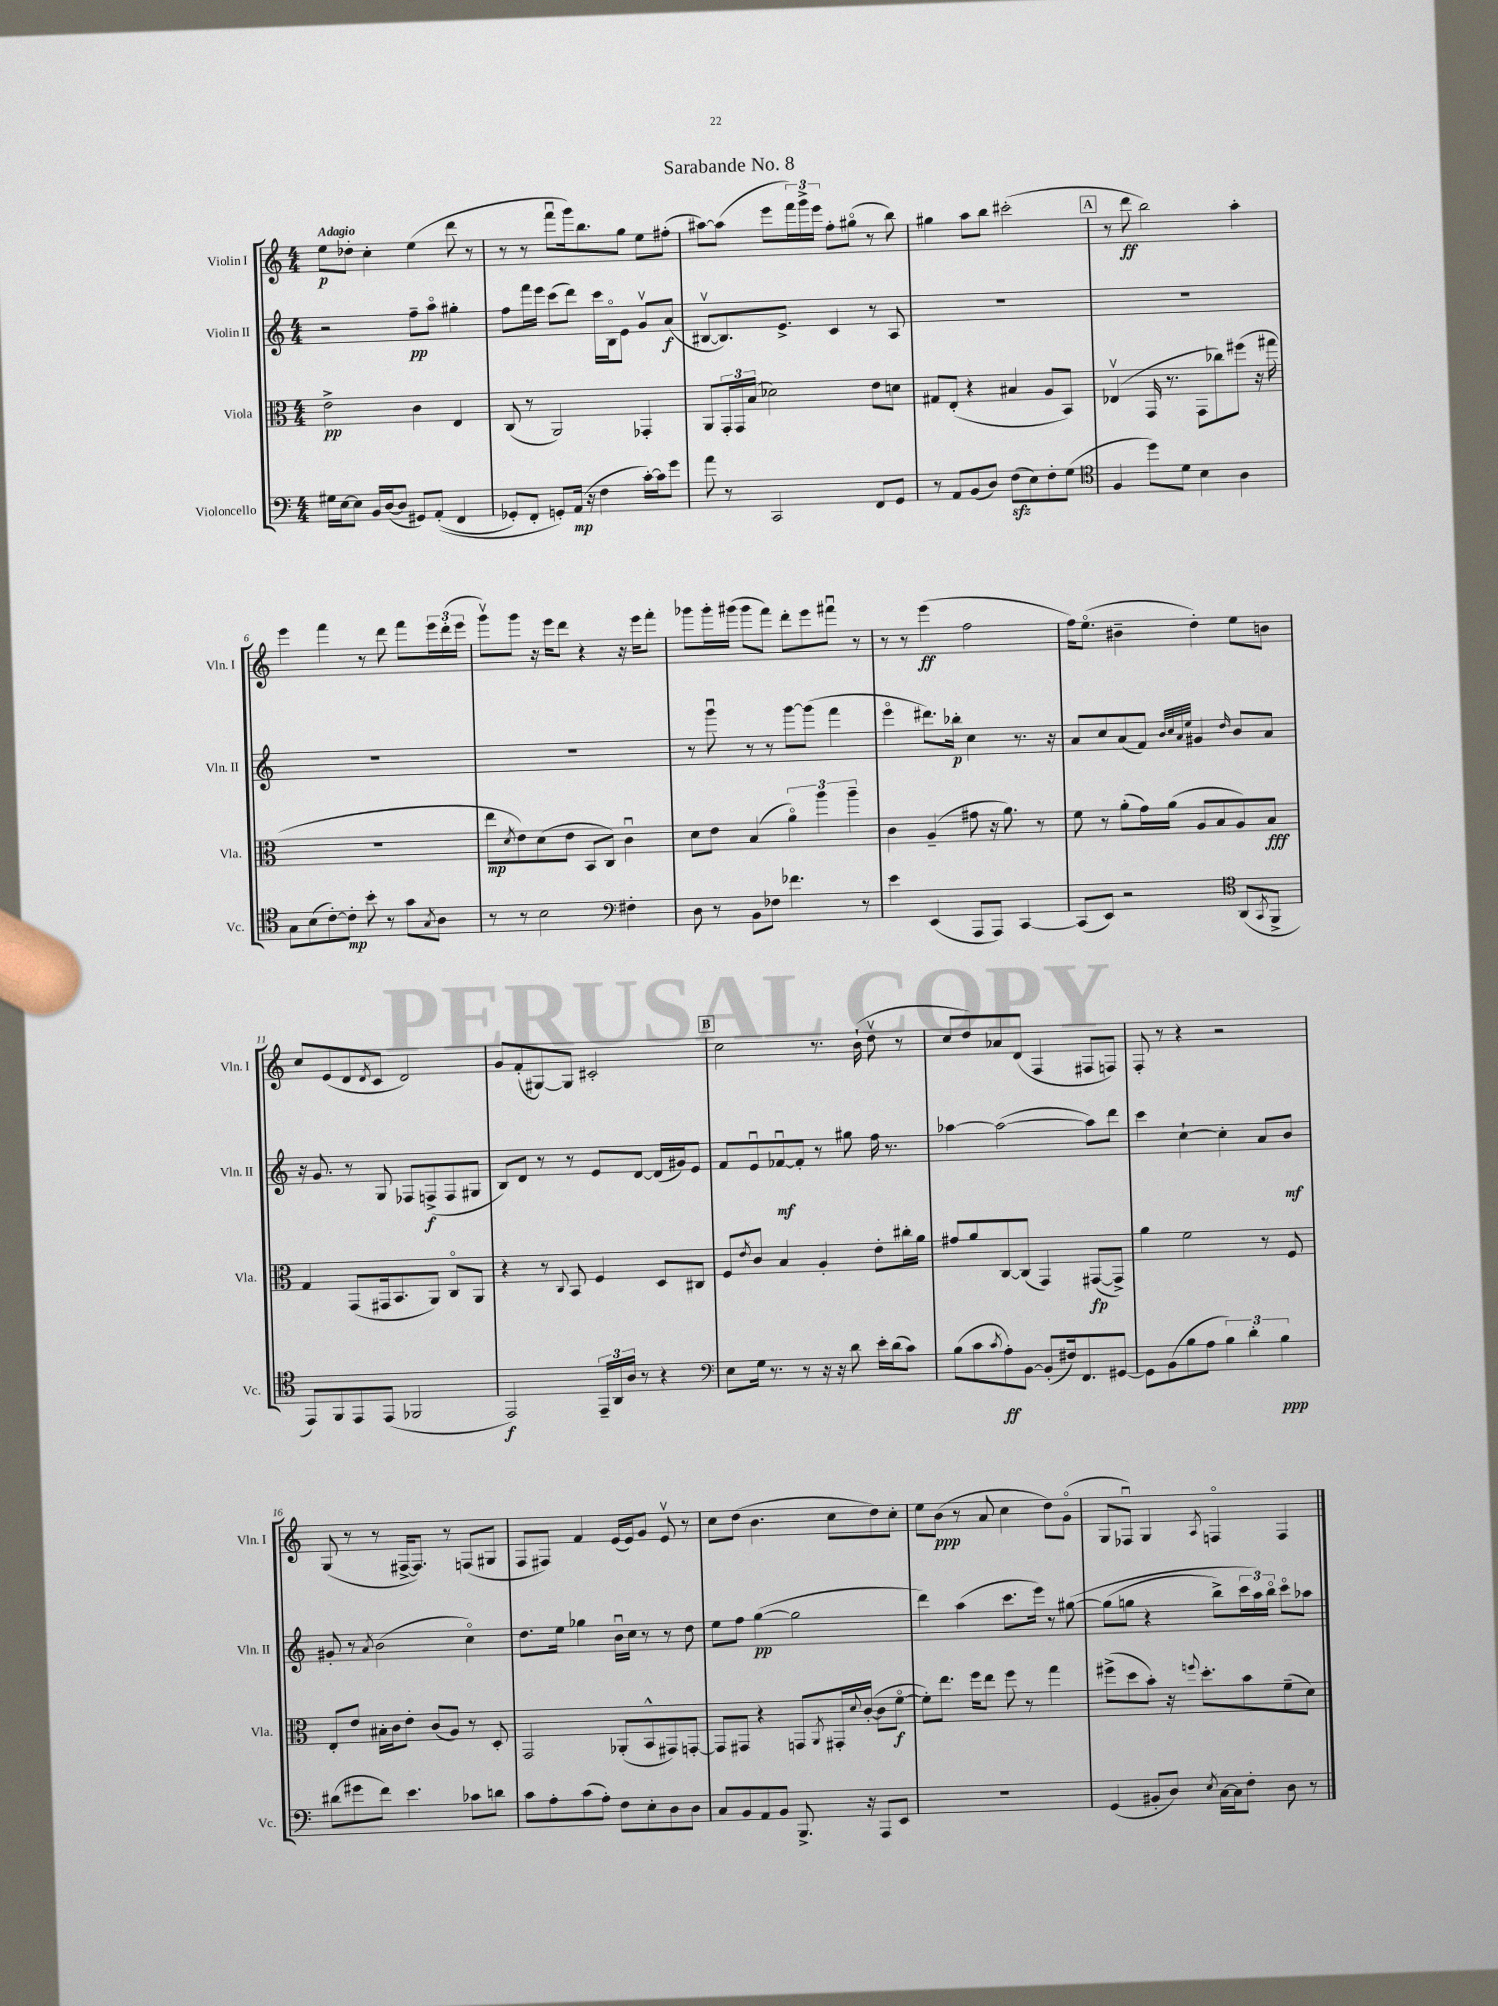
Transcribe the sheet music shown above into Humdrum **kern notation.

**kern	**dynam	**kern	**dynam	**kern	**dynam	**kern	**dynam
*part4	*part4	*part3	*part3	*part2	*part2	*part1	*part1
*staff4	*staff4	*staff3	*staff3	*staff2	*staff2	*staff1	*staff1
*I"Violoncello	*	*I"Viola	*	*I"Violin II	*	*I"Violin I	*
*I'Vc.	*	*I'Vla.	*	*I'Vln. II	*	*I'Vln. I	*
*clefF4	*	*clefC3	*	*clefG2	*	*clefG2	*
*k[]	*	*k[]	*	*k[]	*	*k[]	*
*M4/4	*	*M4/4	*	*M4/4	*	*M4/4	*
=1	=1	=1	=1	=1	=1	=1	=1
!	!	!	!	!	!	!LO:TX:a:B:t=Adagio	!
16G#X\LL	.	2e^\	pp	2r	.	8ee\L	p
[16E\J	.	.	.	.	.	.	.
8E\J]	.	.	.	.	.	8dd-X'\J	.
16BB/LL	.	.	.	.	.	4cc'\	.
([16D/J	.	.	.	.	.	.	.
8D/J]	.	.	.	.	.	.	.
8GG#X/L)	.	4c\	.	8ff~\L	pp	(4ee\	.
((8AA'/J	.	.	.	8aa\J	.	.	.
4FF/	.	4E/	.	4gg#X'\	.	8ddd\	.
.	.	.	.	.	.	8r	.
=2	=2	=2	=2	=2	=2	=2	=2
8GG-X'/L)	.	(8C/	.	8ff\L	.	8r	.
8FF'/J	.	8r	.	16fff\L	.	8r	.
.	.	.	.	16eee\JJ	.	.	.
8GGn'/L)	.	2AA/)	.	(8ccc\L	.	8fffu\L	.
(16AA/Jk	mp	.	.	8ddd\J)	.	16ggg\k)	.
16r	.	.	.	.	.	8.bb\	.
4F\	.	.	.	16ccc\LL	.	.	.
.	.	.	.	16B\J	.	.	.
.	.	.	.	8e\J	.	8gg\J	.
[16c'\LL)	.	4GG-X'/	.	8gv/L	.	8ee\L	.
16c\J]	.	.	.	.	.	.	.
8g\J	.	.	.	(8a/J	f	(8ff#X'\J	.
=3	=3	=3	=3	=3	=3	=3	=3
8a\	.	8AA/L	.	[8B#Xv/L	.	[8aa#X\L)	.
8r	.	24GG'/L	.	8.B#/])	.	(8aa#\J]	.
.	.	24GG/	.	.	.	.	.
.	.	(24B/JJ	.	.	.	.	.
2CC/	.	2d-X\)	.	.	.	8eee\L	.
.	.	.	.	8.e^/J	.	.	.
.	.	.	.	.	.	24fff\L)	.
.	.	.	.	.	.	24ggg^\	.
.	.	.	.	.	.	24eee\JJ	.
.	.	.	.	4c/	.	8ff'\L	.
.	.	.	.	.	.	(8gg#X\J	.
8FF/L	.	8e\L	.	8r	.	8r	.
8GG/J	.	8dn\J	.	8A/	.	8bb\)	.
=4	=4	=4	=4	=4	=4	=4	=4
8r	.	8G#X/L	.	1r	.	4gg#X\	.
8AA/L	.	(8E'/J	.	.	.	.	.
(8BB/	.	4r	.	.	.	8aa\L	.
8D/J)	.	.	.	.	.	8bb\J	.
(8Fzz\L	.	4B#X/	.	.	.	(2ccc#X'\	.
8E\)	.	.	.	.	.	.	.
8F'\	.	8A/L	.	.	.	.	.
(8G\J	.	8BB/J)	.	.	.	.	.
!!LO:REH:place=s1:t=A
=5	=5	=5	=5	=5	=5	=5	=5
*clefC4	*	*	*	*	*	*	*
4F/	.	(4E-Xv/	.	1r	.	8r	.
.	.	.	.	.	.	8ddd\	ff
8dd\L)	.	16GG/	.	.	.	2bb\)	.
.	.	8.r	.	.	.	.	.
8d\J	.	.	.	.	.	.	.
4B\	.	8GG\L	.	.	.	.	.
.	.	8cc-X\)	.	.	.	.	.
4A\	.	(8ff#X\J	.	.	.	4aa'\	.
.	.	16r	.	.	.	.	.
.	.	16gg#X\	.	.	.	.	.
!!LO:LB:g=z
=6	=6	=6	=6	=6	=6	=6	=6
8G\L	.	1r	.	1r	.	4eee\	.
(8B\	.	.	.	.	.	.	.
[8c'\)	.	.	.	.	.	4fff\	.
8c'\J]	mp	.	.	.	.	.	.
8b'\	.	.	.	.	.	8r	.
8r	.	.	.	.	.	8ddd\	.
8g\L	.	.	.	.	.	8fff\L	.
8qG/	.	.	.	.	.	.	.
8A\J	.	.	.	.	.	24eee\L	.
.	.	.	.	.	.	(24ddd'\	.
.	.	.	.	.	.	24eee\JJ	.
=7	=7	=7	=7	=7	=7	=7	=7
8r	.	8ee\L	mp	1r	.	8gggv\L)	.
.	.	8qd/	.	.	.	.	.
8r	.	8e\)	.	.	.	8ggg\J	.
2B\	.	(8d\	.	.	.	16r	.
.	.	.	.	.	.	16eee\KL	.
.	.	8e\J	.	.	.	8ddd\J	.
.	.	8BB/L	.	.	.	4r	.
.	.	8C/J)	.	.	.	.	.
*clefF4	*	*	*	*	*	*	*
4F#X'\	.	4cu\	.	.	.	16r	.
.	.	.	.	.	.	16eee\KL	.
.	.	.	.	.	.	8fff'\J	.
=8	=8	=8	=8	=8	=8	=8	=8
8D\	.	8d\L	.	8r	.	8ggg-X\L	.
8r	.	8e\J	.	8gggu\	.	16ggg-'\L	.
.	.	.	.	.	.	(16ggg#X\JJ	.
8BB\L	.	(4B/	.	8r	.	8ggg#\L	.
8F-X\J	.	.	.	8r	.	8fff\J)	.
4.f-X\	.	6a\)	.	[8ggg\L	.	8ddd'\L	.
.	.	.	.	(8ggg\J]	.	8eee\	.
.	.	6aa\	.	.	.	.	.
.	.	.	.	4fff\	.	8fff#Xu\J	.
.	.	6aa~\	.	.	.	.	.
8r	.	.	.	.	.	8r	.
=9	=9	=9	=9	=9	=9	=9	=9
4e\	.	4c\	.	4eee\	.	8r	.
.	.	.	.	.	.	8r	.
(4EE/	.	(4A~/	.	8.ddd#X\L)	.	(4eee\	ff
.	.	.	.	16bb-X'\Jk	p	.	.
8AAA/L	.	8g#X\	.	4cc\	.	2ff\	.
8AAA/J)	.	16r	.	.	.	.	.
.	.	8.a\)	.	.	.	.	.
[4CC/	.	.	.	8.r	.	.	.
.	.	8r	.	.	.	.	.
.	.	.	.	16r	.	.	.
=10	=10	=10	=10	=10	=10	=10	=10
(8CC/L]	.	8f\	.	8a/L	.	16ff\KL)	.
.	.	.	.	.	.	(8.ee\J	.
8EE/J)	.	8r	.	8cc/	.	.	.
2r	.	(8a'\L	.	(8a/	.	4b#X~\	.
.	.	16g\L)	.	8f/J)	.	.	.
.	.	(16a\JJ	.	.	.	.	.
.	.	.	.	32qqb/LLL	.	.	.
.	.	.	.	32qqcc/	.	.	.
.	.	.	.	32qqa/	.	.	.
.	.	.	.	32qqee/JJJ	.	.	.
.	.	8A/L	.	4g#X/	.	4dd'\)	.
.	.	8B/	.	.	.	.	.
*clefC4	*	*	*	*	*	*	*
.	.	.	.	16qqdd/	.	.	.
(8AA/L	.	8A/)	.	8b/L	.	8ee\L	.
8qGG/	.	.	.	.	.	.	.
8FF^/J	.	8B/J	fff	8a/J	.	8bn\J	.
!!LO:LB:g=z
=11	=11	=11	=11	=11	=11	=11	=11
8EE/L)	.	4G/	.	16r	.	8cc/L	.
.	.	.	.	8.g/	.	.	.
8FF/	.	.	.	.	.	(8e/	.
8EE/	.	(8GG/L	.	8r	.	8d/	.
.	.	.	.	.	.	8qd/	.
(8EE/J	.	16GG#X/k	.	8G/	.	8c/J	.
.	.	8.BB/	.	.	.	.	.
2FF-X/	.	.	.	8F-X/L	.	2d/)	.
.	.	8AA/J)	.	(8Fn^/	f	.	.
.	.	8C/L	.	8F/	.	.	.
.	.	8AA/J	.	8G#X/J	.	.	.
=12	=12	=12	=12	=12	=12	=12	=12
2EE/)	f	4r	.	8B/L)	.	8g/L	.
.	.	.	.	8d/J	.	(8f'/	.
.	.	8r	.	8r	.	[8G#X/)	.
.	.	8qqC/	.	.	.	.	.
.	.	8BB/	.	8r	.	8G#/J]	.
24EE~/LL	.	4F/	.	8e/L	.	2c#X'/	.
24AA/	.	.	.	.	.	.	.
24A/JJ	.	.	.	.	.	.	.
8r	.	.	.	[8d/J	.	.	.
4r	.	8D/L	.	(16d/LL]	.	.	.
.	.	.	.	16g#X/J)	.	.	.
.	.	8C#X/J	.	8e/J	.	.	.
!!LO:REH:place=s1:t=B
=13	=13	=13	=13	=13	=13	=13	=13
*clefF4	*	*	*	*	*	*	*
8E\L	.	8F/L	.	8f/L	.	2cc\	.
.	.	8qe/	.	.	.	.	.
16G\Jk	.	8c/J	.	8eu/	.	.	.
8.r	.	.	.	.	.	.	.
.	.	4B/	.	[8f-Xu/	mf	.	.
8r	.	.	.	8f-'/J]	.	.	.
16r	.	4A'/	.	8r	.	8.r	.
16r	.	.	.	.	.	.	.
8d\	.	.	.	8gg#X\	.	.	.
.	.	.	.	.	.	(16b`\	.
16e'\LL	.	8e'\L	.	16ff\	.	8ddv\	.
(16d\J	.	.	.	8.r	.	.	.
8c\J)	.	16cc#X'\L	.	.	.	8r	.
.	.	16a\JJ	.	.	.	.	.
=14	=14	=14	=14	=14	=14	=14	=14
(8B\L	.	8g#X/L	.	[4aa-X\	.	8cc/L	.
8c\	.	8a/	.	.	.	8dd/)	.
8qc/	.	.	.	.	.	.	.
8A'\)	ff	[8C/	.	(2aa-\_	.	8a-X/	.
[8BB\J	.	(8C/J]	.	.	.	(8d/J	.
(8BB'/L]	.	4GG/)	.	.	.	4F/	.
16F#X/k)	.	.	.	.	.	.	.
8.FF/	.	.	.	.	.	.	.
.	.	([8GG#X/L	fp	8aa-\L])	.	8F#X/L	.
[8GG#X/J	.	8GG#^/J])	.	8ddd\J	.	8Fn/J)	.
=15	=15	=15	=15	=15	=15	=15	=15
8GG#\L]	.	4a\	.	4ccc\	.	8F'/	.
(8BB\	.	.	.	.	.	8r	.
8B\	.	2f\	.	[4cc`\	.	4r	.
8A\J	.	.	.	.	.	.	.
6B\)	.	.	.	4cc'\]	.	2r	.
6d'\	.	.	.	.	.	.	.
.	.	8r	.	8a/L	.	.	.
6B\	ppp	.	.	.	.	.	.
.	.	8F/	.	8b/J	mf	.	.
!!LO:LB:g=z
=16	=16	=16	=16	=16	=16	=16	=16
(8d#X\L	.	8E'/L	.	8g#X'/	.	(8G/	.
8g#X\	.	8e/J	.	8r	.	8r	.
.	.	.	.	8qa/	.	.	.
8f\J)	.	16B#X'\LL	.	(2b\	.	8r	.
.	.	16c\J	.	.	.	.	.
4.e\	.	8e'\J	.	.	.	[16F#X^/KL	.
.	.	.	.	.	.	8.F#/J])	.
.	.	(8c/L	.	.	.	.	.
.	.	8A/J)	.	.	.	8r	.
8c-X\L	.	8r	.	4cc\)	.	(8Fn/L	.
8dn\J	.	8D'/	.	.	.	8G#X/J	.
=17	=17	=17	=17	=17	=17	=17	=17
8c\L	.	2GG/	.	8.dd\L	.	8F/L	.
8A'\	.	.	.	.	.	8F#X/J)	.
.	.	.	.	16ee\Jk	.	.	.
(8c\	.	.	.	4gg-X\	.	4f/	.
8A'\J)	.	.	.	.	.	.	.
8F\L	.	(8AA-X'/L	.	16bu\LL	.	(16e/LL	.
.	.	.	.	16cc\JJ	.	16e/J)	.
8E'\	.	8BB^^/	.	8r	.	8g/J	.
8D\	.	8GG#X/)	.	8r	.	8ev/	.
8D\J	.	[8GGn'/J	.	8dd\	.	8r	.
=18	=18	=18	=18	=18	=18	=18	=18
8C/L	.	8GG/L]	.	8ee\L	.	8cc\L	.
8BB/	.	8GG#X/J	.	8ff\J	.	(8dd\J	.
8AA/	.	4r	.	([4gg\	pp	4.b\	.
8BB/J	.	.	.	.	.	.	.
8.BBB^/	.	8GGn/L	.	2gg\]	.	.	.
.	.	8qAA/	.	.	.	.	.
.	.	16GG#X'/L	.	.	.	8cc\L	.
.	.	8qqd/	.	.	.	.	.
16r	.	([16c'/JJ	.	.	.	.	.
8AAA/L	.	8c\L]	.	.	.	8dd\)	.
8EE/J	.	[8f\J	f	.	.	8cc'\J	.
=19	=19	=19	=19	=19	=19	=19	=19
1r	.	8f'\L])	.	4ddd\)	.	8ee\L	.
.	.	8.ee\J	.	.	.	(8b\J	ppp
.	.	.	.	(4aa\	.	8r	.
.	.	16ff\KL	.	.	.	.	.
.	.	8ee\J	.	.	.	8a/	.
.	.	8ff\	.	8.ccc\L	.	4cc\	.
.	.	8r	.	.	.	.	.
.	.	.	.	16eee\Jk)	.	.	.
.	.	4gg\	.	8r	.	8dd\L)	.
.	.	.	.	([8gg#X\	.	(8g\J	.
=20	=20	=20	=20	=20	=20	=20	=20
(4GG/	.	(8ff#X^\L	.	(8gg#\L]	.	8G/L	.
.	.	8dd\	.	8ggn\J	.	8F-Xu/J)	.
8BB#X'/L	.	8b'\J)	.	4r	.	4G/	.
8D/J)	.	16r	.	.	.	.	.
.	.	8qqffn/	.	.	.	.	.
.	.	8.dd'\L	.	.	.	.	.
8qE/	.	.	.	.	.	8qA/	.
[16C\LL	.	.	.	8bb^\L)	.	4Fn/	.
16C\J]	.	.	.	.	.	.	.
8F'\J	.	8b\	.	24ccc\L	.	.	.
.	.	.	.	24aa\)	.	.	.
.	.	.	.	24bb\JJ	.	.	.
8D\	.	(8f~\	.	8ccc\L	.	4F/	.
8r	.	8d\J)	.	8aa-X\J	.	.	.
==	==	==	==	==	==	==	==
*-	*-	*-	*-	*-	*-	*-	*-
